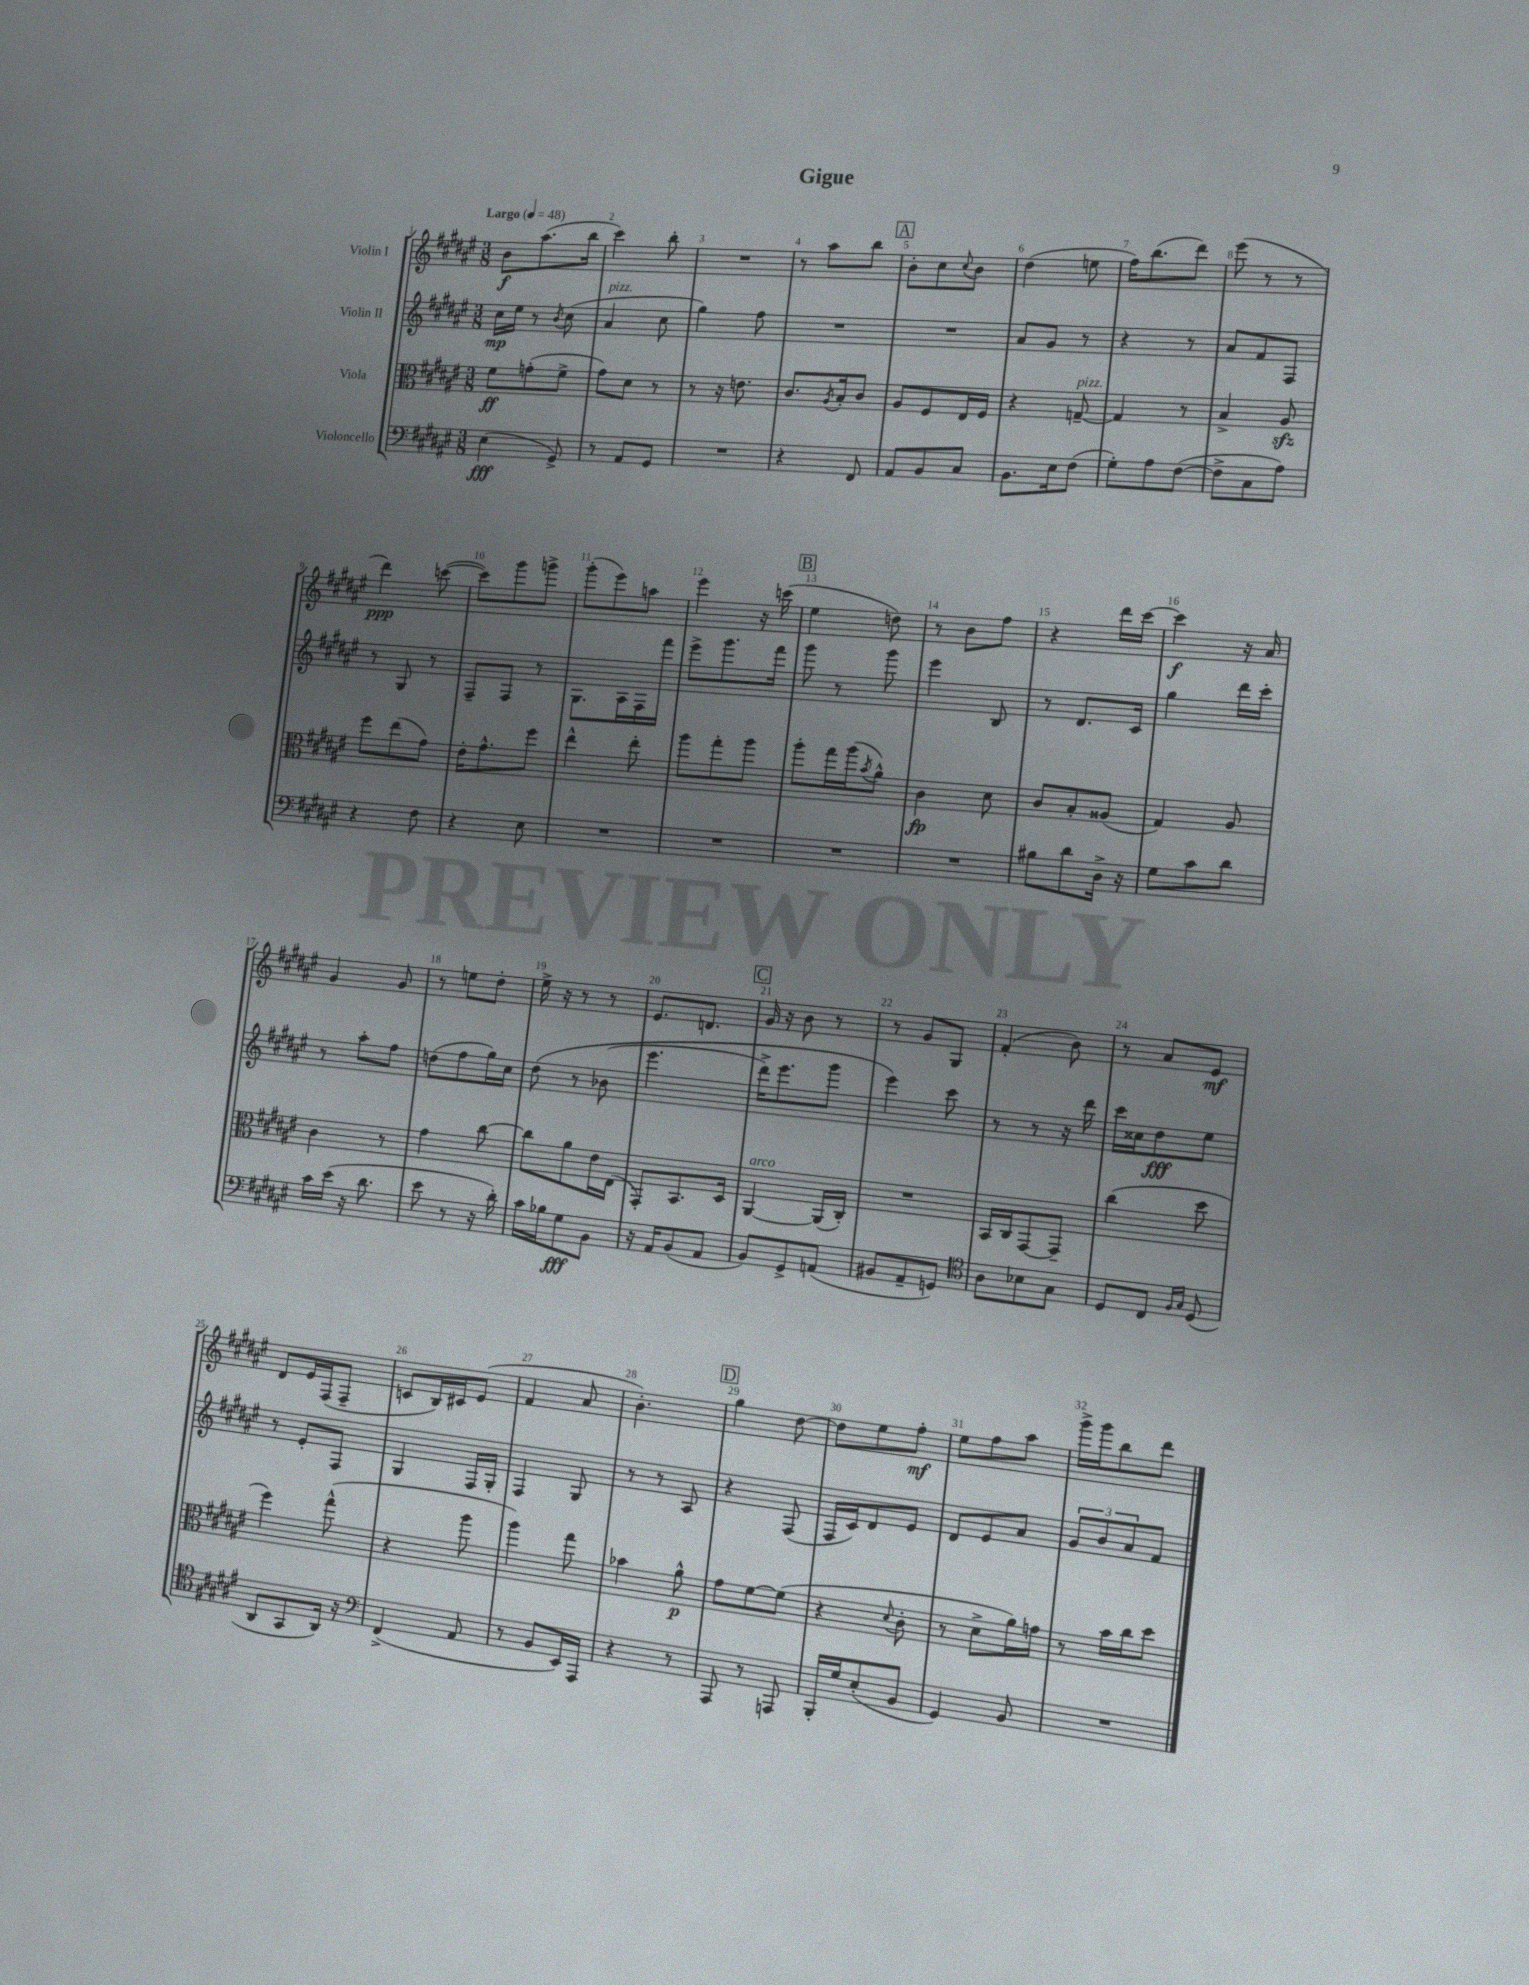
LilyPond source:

\header { title = "Gigue" }
<<
\new StaffGroup <<
\new Staff = "s0" \with { instrumentName = "Violin I" } {
    \clef treble \key fis \major \numericTimeSignature \time 3/8 \tempo "Largo" 4 = 48
    b'8\f ais''8.( b''16 |
    cis'''4) b''8-. |
    R4. |
    r8 ais''8 b''8 |
    \mark \markup { \box "A" } b'8-. cis''8 \appoggiatura { cis''8 } b'8 |
    dis''4( e''8 |
    fis''16) b''8.( dis'''8) |
    eis'''8( r8 r8 |
    dis'''4\ppp) c'''8~( |
    c'''8) gis'''8 g'''8-> |
    gis'''8-.( eis'''8) a''8 |
    eis'''4 r16 c'''16( |
    \mark \markup { \box "B" } eis''4 d''8) |
    r8 b'8 fis''8 |
    r4 dis'''16 cis'''16~ |
    cis'''4\f r16 ais'16 |
    gis'4 gis'8 |
    r8 e''8 dis''8-. |
    eis''16-> r16 r8 r8 |
    eis'8. d'8. |
    \mark \markup { \box "C" } gis'16 r16 b'8 r8 |
    r8 gis'8 gis8 |
    fis'4-.( b'8) |
    r8 ais'8 eis'8\mf |
    dis'8 eis'16 fis16( fis8-- |
    c'8 b16) cis'16 eis'8( |
    fis'4 ais'8 |
    b'4.-.) |
    \mark \markup { \box "D" } gis''4 dis''8~ |
    dis''8 eis''8 fis''8-.\mf |
    eis''8 fis''8 ais''8 |
    gis'''16-> gis'''16 b''8 dis'''8 \bar "|." |
}
\new Staff = "s1" \with { instrumentName = "Violin II" } {
    \clef treble \key fis \major \numericTimeSignature \time 3/8
    cis''16\mp eis''16 r8 \acciaccatura { b'8 } cis''8( |
    ais'4^\markup { \italic "pizz." } cis''8 |
    gis''4) fis''8 |
    R4. |
    \mark \markup { \box "A" } R4. |
    ais'8 gis'8 r8 |
    r4 r8 |
    ais'8 fis'8 fis8 |
    r8 gis8 r8 |
    fis8-- fis8 r8 |
    gis8. ais16 fis16 fis'''16 |
    eis'''8-> gis'''8. fis'''16 |
    \mark \markup { \box "B" } gis'''8 r8 gis'''8 |
    eis'''4 b8 |
    r8 dis'8. cis'16 |
    gis''4 dis'''16 cis'''16-. |
    r8 ais''8-. fis''8 |
    d''8( fis''8 gis''16) cis''16 |
    dis''8\( r8 bes'8( |
    eis'''4. |
    \mark \markup { \box "C" } dis'''16->) eis'''8. gis'''8 |
    eis'''4\) cis'''8 |
    r8 r8 r16 dis'''16 |
    cis'''16 cisis''16 dis''8\fff eis''8 |
    r8 eis'8-. fis8 |
    gis4 fis16 gis16-. |
    fis4 gis8 |
    r8 r8 ais8 |
    \mark \markup { \box "D" } r4 fis8( |
    fis16 cis'16) dis'8 eis'8 |
    dis'8 eis'8 ais'8 |
    \tuplet 3/2 { gis'8 b'8 ais'8 } fis'8 \bar "|." |
}
\new Staff = "s2" \with { instrumentName = "Viola" } {
    \clef alto \key fis \major \numericTimeSignature \time 3/8
    fis'8\ff g'8-.( fis'8-> |
    gis'8) dis'8 r8 |
    r8 r16 e'8. |
    cis'8. \acciaccatura { ais8 } b16-. cis'8 |
    \mark \markup { \box "A" } ais8 fis8 eis16 fis16 |
    r4 g8~--^\markup { \italic "pizz." } |
    g4 r8 |
    b4-> ais8\sfz |
    fis''8 eis''8( gis'8) |
    eis'16-. gis'8.-^ fis''8 |
    eis''4-^ eis''8-. |
    ais''8 gis''8-. ais''8 |
    \mark \markup { \box "B" } ais''8-. gis''16 ais''16( \acciaccatura { b'8 } ais'8-^) |
    cis'4\fp dis'8 |
    cis'8 b8-. aisis8( |
    gis4) ais8 |
    cis'4 r8 |
    gis'4 cis''8~ |
    cis''8 ais'8 eis'16 eis16( |
    gis,8-.) b,8. dis16 |
    \mark \markup { \box "C" } ais,4~^\markup { \italic "arco" } ais,16( cis16-.) |
    R4. |
    b,16 cis16 gis,8~ gis,8-- |
    cis''4( dis''8 |
    fis''4) gis''8-^( |
    r4 ais''8 |
    ais''4) gis''8 |
    bes'4 ais'8-^\p |
    \mark \markup { \box "D" } gis'8 fis'8~ fis'8( |
    r4 \appoggiatura { dis'8 } cis'8-. |
    r8 dis'8-> ais'16) g'16 |
    r8 b'16 cis''16 dis''8 \bar "|." |
}
\new Staff = "s3" \with { instrumentName = "Violoncello" } {
    \clef bass \key fis \major \numericTimeSignature \time 3/8
    eis4\fff( gis,8->) |
    r8 ais,8 gis,8 |
    R4. |
    r4 fis,8 |
    \mark \markup { \box "A" } ais,8 b,8 cis8 |
    b,8. eis16 fis8( |
    gis8-.) ais8 fis8~( |
    fis8-> cis8 ais8) |
    r4 fis8 |
    r4 eis8 |
    R4. |
    R4. |
    \mark \markup { \box "B" } R4. |
    R4. |
    bis8 dis'8 dis16-> r16 |
    gis8 cis'8 dis'8 |
    cis'16 eis'16( r16 dis'8. |
    eis'8 r8 r16 dis'16-.) |
    cis'16 bes16 gis8\fff b,8 |
    r16 ais,16 b,8( ais,8 |
    \mark \markup { \box "C" } b,8) gis,8-> a,8( |
    bis,8 ais,8-- g,8) |
    \clef tenor ais8 bes8 gis8 |
    dis8 cis8 \grace { fis16 gis16 } dis8( |
    ais,8 gis,8 ais,16) r16 |
    \clef bass fis,4->( ais,8 |
    r8 b,8 eis,16) ais,,16 |
    r4 r8 |
    \mark \markup { \box "D" } ais,,8 r8 a,,8 |
    b,,16-. gis16 eis8-.( b,8 |
    gis,4) b,8 |
    R4. \bar "|." |
}
>>
>>
\layout { \context { \Score \override BarNumber.break-visibility = ##(#f #t #t) barNumberVisibility = #all-bar-numbers-visible } }
